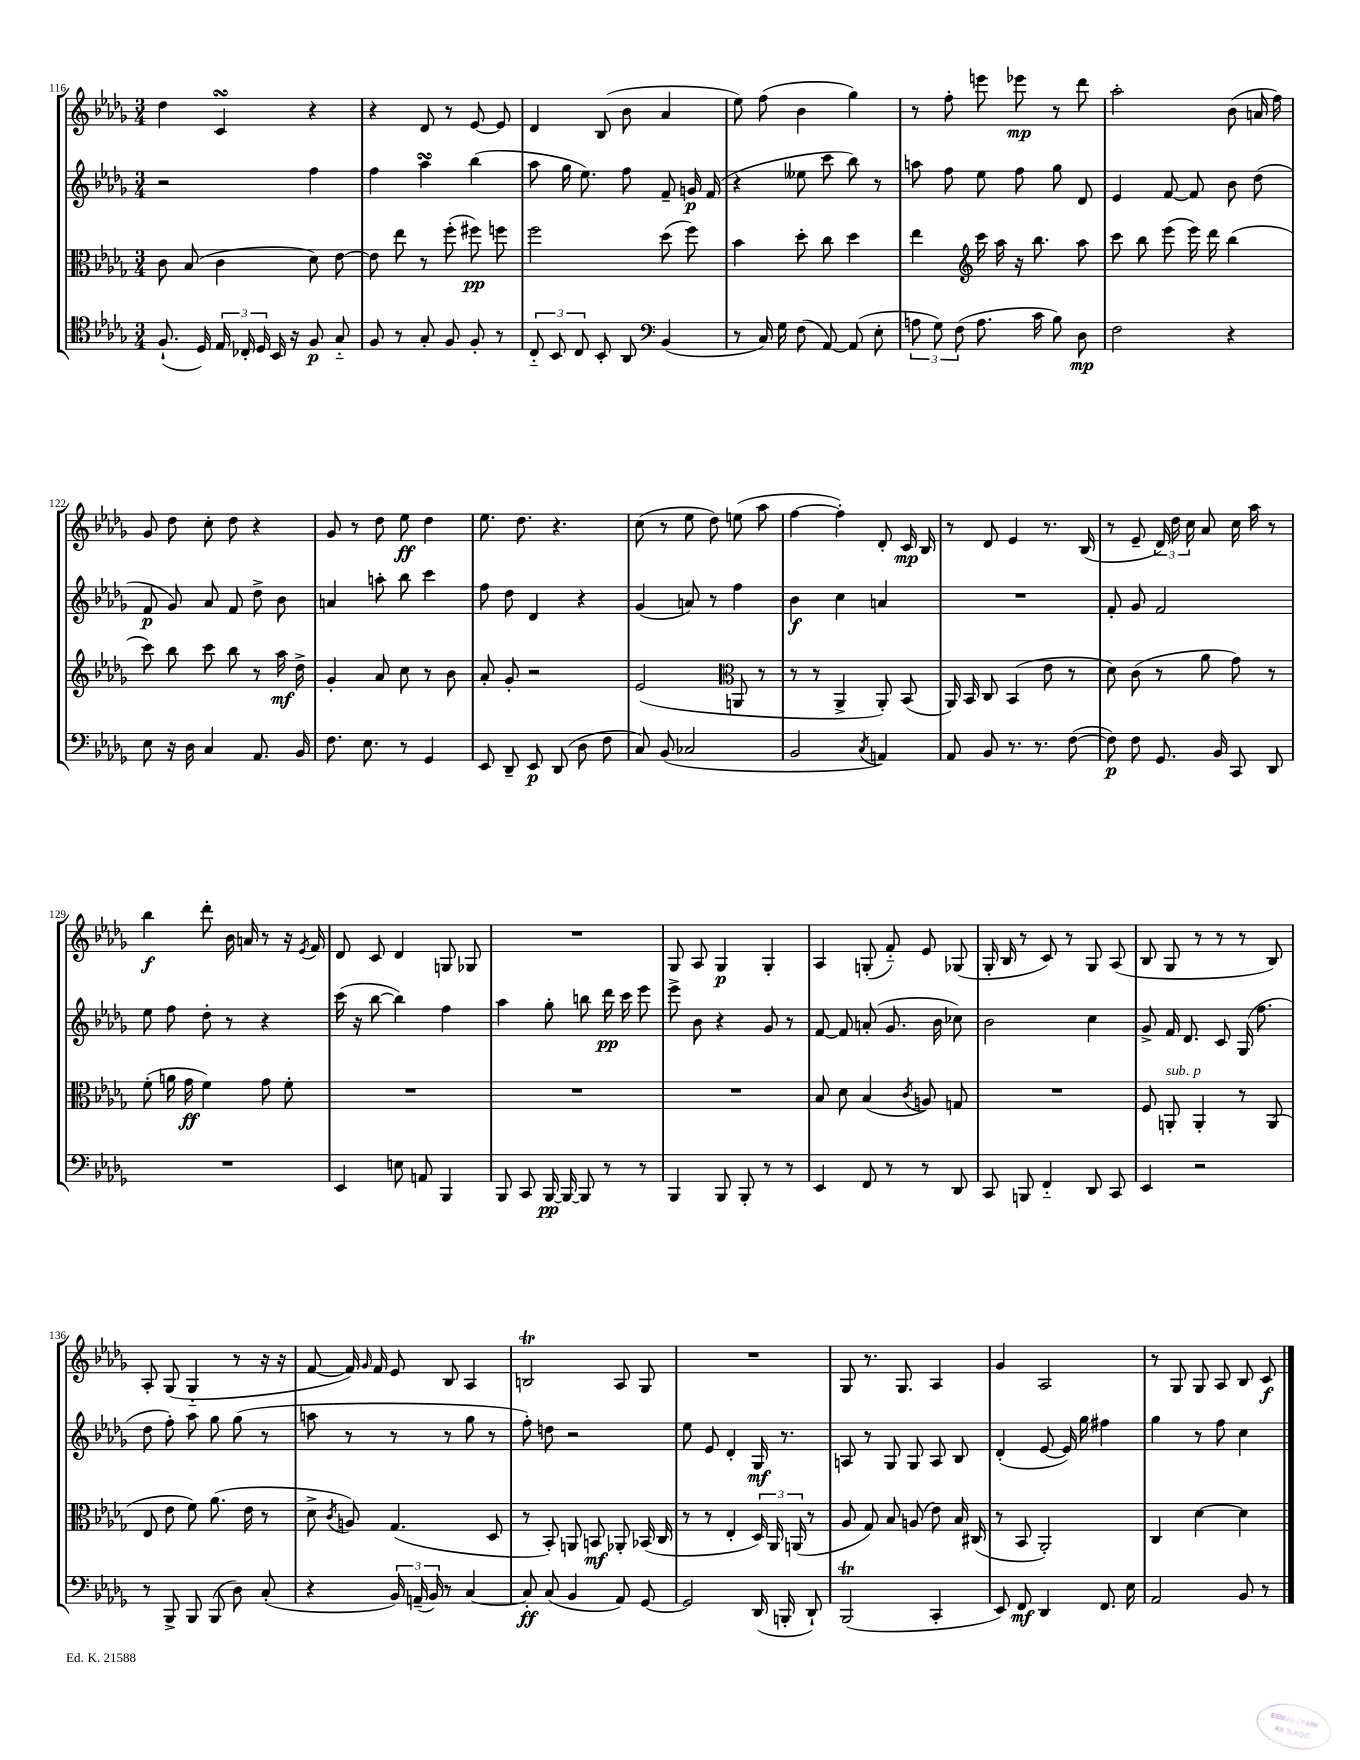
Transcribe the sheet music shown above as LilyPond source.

<<
\new StaffGroup <<
\new Staff = "s0" {
    \clef treble \key des \major \numericTimeSignature \time 3/4
    \autoBeamOff des''4 c'4\turn r4 |
    r4 des'8 r8 ees'8~ ees'8 |
    des'4 bes8( bes'8 aes'4 |
    ees''8) f''8( bes'4 ges''4) |
    r8 f''8-. e'''8 ees'''8\mp r8 des'''8 |
    aes''2-. bes'8( a'16 f''16) |
    ges'8 des''8 c''8-. des''8 r4 |
    ges'8 r8 des''8 ees''8\ff des''4 |
    ees''8. des''8. r4. |
    c''8( r8 ees''8 des''8) e''8( aes''8 |
    f''4~ f''4-.) des'8-. c'16\mp bes16 |
    r8 des'8 ees'4 r8. bes16( |
    r8 ees'8-- \tuplet 3/2 { des'16) des''16 c''16 } aes'8 c''16 aes''16 r8 |
    bes''4\f des'''8-. bes'16 a'16 r8 r16 \acciaccatura { ees'8 } f'16 |
    des'8 c'8 des'4 g8 ges8 |
    R2. |
    ges8 aes8 ges4\p ges4-. |
    aes4 g8-.( f'8-_) ees'8 ges8( |
    ges16-. bes16 r8 c'8) r8 ges8 aes8( |
    bes8 ges8 r8 r8 r8 bes8) |
    aes8-. ges8( ges4-_ r8 r16 r16 |
    f'8~ f'16) \grace { ges'16 } f'16 ees'8 bes8 aes4 |
    b2\trill aes8 ges8 |
    R2. |
    ges8 r8. ges8. aes4 |
    ges'4 aes2 |
    r8 ges8 ges8 aes8 bes8 c'8\f \bar "|." |
}
\new Staff = "s1" {
    \clef treble \key des \major \numericTimeSignature \time 3/4
    \autoBeamOff r2 f''4 |
    f''4 aes''4\turn bes''4( |
    aes''8 ges''16 ees''8.) f''8 f'8-- g'16\p f'16( |
    r4 eeses''8 c'''8 bes''8) r8 |
    a''8 f''8 ees''8 f''8 ges''8 des'8 |
    ees'4 f'8~ f'8 bes'8 des''8( |
    f'8\p ges'8) aes'8 f'8 des''8-> bes'8 |
    a'4 a''8-. bes''8 c'''4 |
    f''8 des''8 des'4 r4 |
    ges'4( a'8) r8 f''4 |
    bes'4\f c''4 a'4 |
    R2. |
    f'8-. ges'8 f'2 |
    ees''8 f''8 des''8-. r8 r4 |
    c'''16( r16 bes''8~ bes''4) f''4 |
    aes''4 ges''8-. b''8 des'''16\pp c'''16 ees'''8 |
    ees'''8-> bes'8 r4 ges'8 r8 |
    f'8~ f'8 a'8-.( ges'8. bes'16 ces''8) |
    bes'2 c''4 |
    ges'8-> f'16 des'8. c'8 ges16( f''8. |
    des''8 f''8-.) aes''8 ges''8 ges''8( r8 |
    a''8 r8 r8 r8 ges''8 r8 |
    f''8-.) d''8 r2 |
    ees''8 ees'8 des'4-. ges16\mf r8. |
    a8 r8 ges8 ges8 a8 bes8 |
    des'4-.( ees'8~ ees'16) ges''16 fis''4 |
    ges''4 r8 f''8 c''4 \bar "|." |
}
\new Staff = "s2" {
    \clef alto \key des \major \numericTimeSignature \time 3/4
    \autoBeamOff c'8 bes8( c'4 des'8) ees'8~ |
    ees'8 ees''8 r8 f''8-.( fis''8\pp) f''8 |
    f''2 des''8( f''8) |
    bes'4 des''8-. c''8 des''4 |
    ees''4 \clef treble c'''16 aes''16 r16 bes''8. aes''8 |
    c'''8 bes''8 ees'''8( ees'''16) des'''16 bes''4( |
    c'''8) bes''8 c'''8 bes''8 r8 aes''16\mf des''16-> |
    ges'4-. aes'8 c''8 r8 bes'8 |
    aes'8-. ges'8-. r2 |
    ees'2( \clef alto a,8 r8 |
    r8 r8 aes,4-> aes,8-.) bes,8( |
    aes,16) bes,16 c8 bes,4( ees'8 r8 |
    des'8) c'8( r8 aes'8 ges'8) r8 |
    f'8-.( a'16 ges'16\ff f'4) ges'8 f'8-. |
    R2. |
    R2. |
    R2. |
    bes8 des'8 bes4( \acciaccatura { c'8 } a8) g8 |
    R2. |
    f8 a,8-.^\markup { \italic "sub. p" } a,4-. r8 a,8( |
    ees8 ees'8 f'8) aes'8.( ees'16 r8 |
    des'8-> \acciaccatura { c'8 } a8) ges4.( des8 |
    r8 bes,8-.) a,8 b,8\mf aes,8-. bes,16( c16 |
    r8 r8 ees4-. \tuplet 3/2 { des16) aes,16 a,16( } r8 |
    aes8 ges8) bes8 a8( ees'8) bes16 cis16( |
    r8 bes,8 aes,2-.) |
    c4 des'4~ des'4 \bar "|." |
}
\new Staff = "s3" {
    \clef tenor \key des \major \numericTimeSignature \time 3/4
    \autoBeamOff f8.-!( des16) \tuplet 3/2 { ees16 ces16-. des16 } bes,16 r16 f8\p ges8-_ |
    f8 r8 ges8-. f8 f8-. r8 |
    \tuplet 3/2 { c8-_ bes,8 c8 } bes,8-. aes,8 \clef bass bes,4( |
    r8 c16) ges16 f8( aes,8~) aes,8( ees8-. |
    \tuplet 3/2 { a8 ges8) f8( } a8. c'16 bes8) des8\mp |
    f2 r4 |
    ees8 r16 des16 c4 aes,8. bes,16 |
    f8. ees8. r8 ges,4 |
    ees,8 des,8-- ees,8\p des,8( des8 f8 |
    c8) bes,8( ces2 |
    bes,2 \acciaccatura { c8 } a,4) |
    aes,8 bes,8 r8. r8. f8~( |
    f8\p) f8 ges,8. bes,16 c,8 des,8 |
    R2. |
    ees,4 e8 a,8 bes,,4 |
    bes,,8 c,8 bes,,16~\pp bes,,16~ bes,,8 r8 r8 |
    bes,,4 bes,,8 bes,,8-. r8 r8 |
    ees,4 f,8 r8 r8 des,8 |
    c,8 b,,8 f,4-_ des,8 c,8 |
    ees,4 r2 |
    r8 bes,,8-> bes,,8 bes,,8( des8) c8-.( |
    r4 \tuplet 3/2 { bes,16) a,16--( bes,16) } r8 c4~ |
    c8-.\ff c8( bes,4 aes,8) ges,8~ |
    ges,2 des,16( b,,16-. des,8-!) |
    bes,,2\trill( c,4-. |
    ees,8) f,8\mf des,4 f,8. ees16 |
    aes,2 bes,8 r8 \bar "|." |
}
>>
>>
\layout { \context { \Score currentBarNumber = #116 } }
